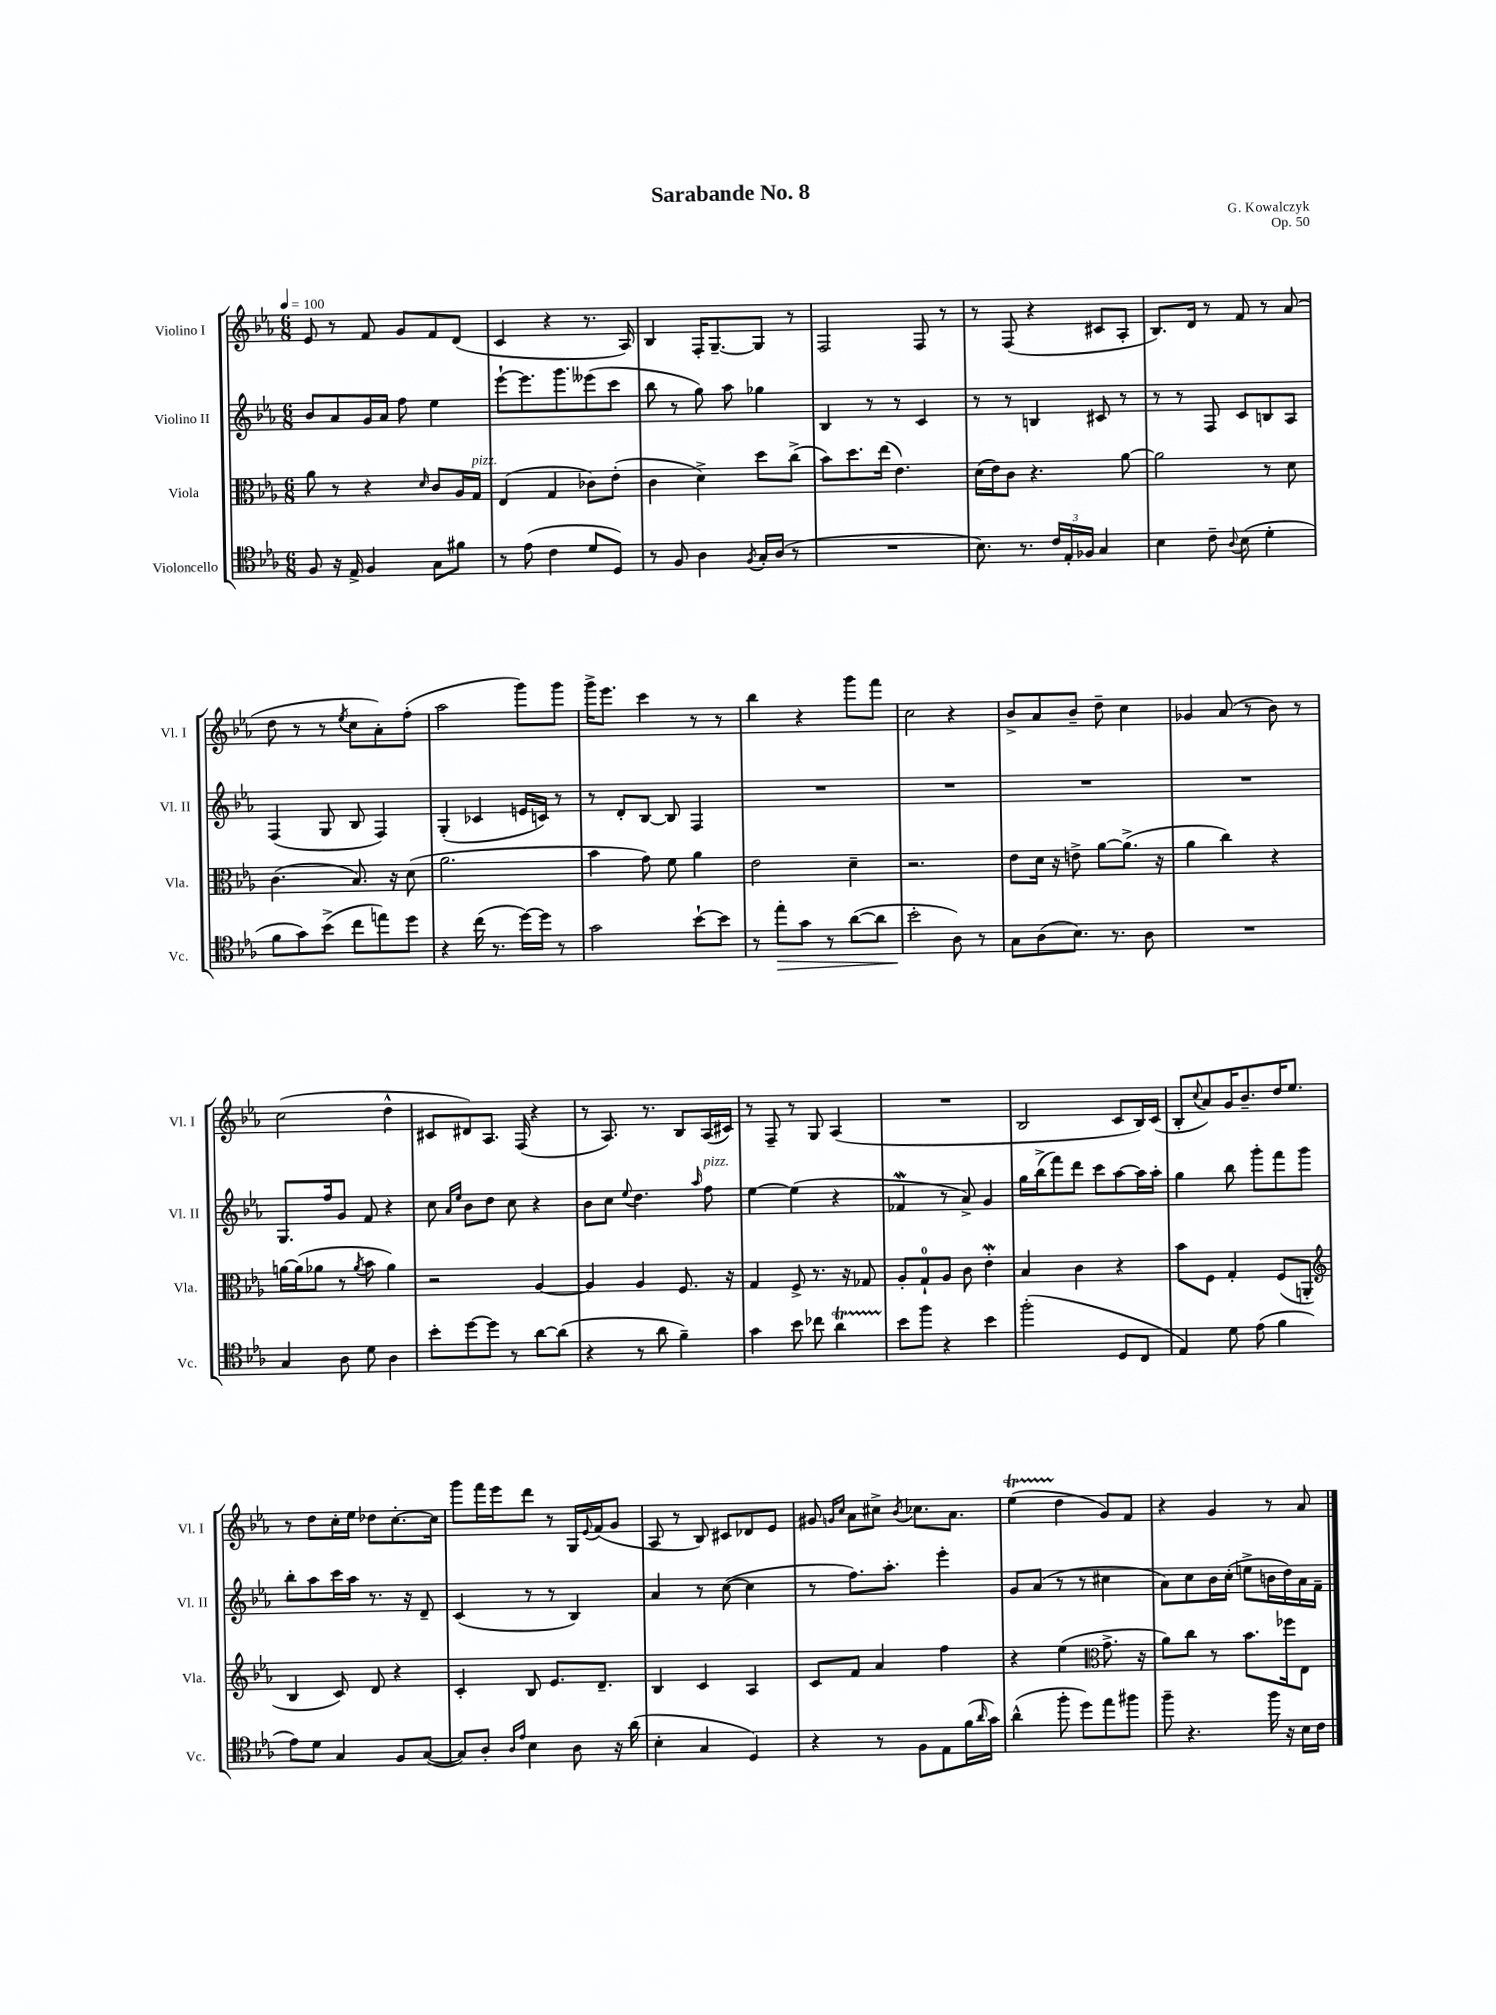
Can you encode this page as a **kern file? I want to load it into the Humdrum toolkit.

**kern	**dynam	**kern	**kern	**kern
*part4	*part4	*part3	*part2	*part1
*staff4	*staff4	*staff3	*staff2	*staff1
*I"Violoncello	*	*I"Viola	*I"Violino II	*I"Violino I
*I'Vc.	*	*I'Vla.	*I'Vl. II	*I'Vl. I
*clefC4	*	*clefC3	*clefG2	*clefG2
*k[b-e-a-]	*	*k[b-e-a-]	*k[b-e-a-]	*k[b-e-a-]
*M6/8	*	*M6/8	*M6/8	*M6/8
*MM100	*	*MM100	*MM100	*MM100
=1	=1	=1	=1	=1
8F/	.	8a-\	8b-/L	8e-/
16r	.	8r	8a-/	8r
16E-^/	.	.	.	.
4F/	.	4r	16g/L	8f/
.	.	.	16a-/JJ	.
.	.	.	8ff\	8g/L
.	.	16qqd/	.	.
8G\L	.	8c/L	4ee-\	8f/
8f#X\J	.	16A-/L	.	(8d/J
!	!	!LO:TX:a:i:t=pizz.	!	!
.	.	16G/JJ	.	.
=2	=2	=2	=2	=2
8r	.	(4E-/	[8eee-`\L	4c/
(8e-\	.	.	8.eee-\]	.
4c\	.	4G/	.	4r
.	.	.	8.ggg\	.
8d/L	.	8c-X\L)	(8eee--X\	8.r
8D/J)	.	(8e-'\J	8ccc\J	.
.	.	.	.	16A-/)
=3	=3	=3	=3	=3
8r	.	4c\	8bb-\	4B-/
8F/	.	.	8r	.
4A-\	.	4d^\)	8gg\)	16F'/KL
.	.	.	.	[8.G~/
.	.	.	8aa-\	.
8qF/	.	.	.	.
16G'/LL	.	8dd\L	4gg-X\	8G/J]
(16A-/JJ	.	.	.	.
8r	.	(8cc^\J	.	8r
=4	=4	=4	=4	=4
2.r	.	8b-\L)	4B-/	2F/
.	.	8.dd\	.	.
.	.	.	8r	.
.	.	(16ee-\Jk	.	.
.	.	4.e-\)	8r	.
.	.	.	4c/	8F/
.	.	.	.	8r
=5	=5	=5	=5	=5
8.B-\)	.	(16d\LL	8r	8r
.	.	16e-\J)	.	.
.	.	8c\J	8r	(8F/
8.r	.	.	.	.
.	.	4.r	4Bn/	4r
24c/LL	.	.	.	.
24E-'/	.	.	.	.
24F-X/JJ	.	.	.	.
4G/	.	.	8c#X/	8c#X/L
.	.	[8a-\	8r	8A-'/J
=6	=6	=6	=6	=6
4B-\	.	2a-\]	8r	8.B-/L)
.	.	.	8r	.
.	.	.	.	16d/Jk
8c~\	.	.	8F/	8r
8qqA-/	.	.	.	.
(8B-\	.	.	8c/L	8f/
4d'\	.	8r	8Bn/	8r
.	.	8d\	8A-/J	(8a-/
!!LO:LB:g=z
=7	=7	=7	=7	=7
8f\L	.	(4.c\	(4F/	8dd\
8g\)	.	.	.	8r
(8b-^\J	.	.	8G/	8r
.	.	.	.	8qee-/
8cc\L	.	8.B-/)	8B-/	8cc\L
8een\)	.	.	4F/)	8a-'\)
.	.	16r	.	.
8dd\J	.	(8d\	.	(8ff'\J
=8	=8	=8	=8	=8
4r	.	2.a-\	(4G'/	2aa-\
(16cc\	.	.	4c-X/	.
8.r	.	.	.	.
[16dd\LL)	.	.	16en/LL	8ggg\L)
16dd\JJ]	.	.	16cn/JJ)	.
8r	.	.	8r	8ggg\J
=9	=9	=9	=9	=9
2g\	.	4b-\	8r	16ggg^\KL
.	.	.	.	8.eee-\J
.	.	.	8d'/L	.
.	.	8g\)	[8B-/J	4ccc\
.	.	8f\	8B-/]	.
[8b-`\L	.	4a-\	4F/	8r
8b-\J]	.	.	.	8r
=10	=10	=10	=10	=10
8r	.	2e-\	2.r	4bb-\
!	!LO:HP:b	!	!	!
8ee-'\L	>	.	.	.
8g\J	.	.	.	4r
8r	.	.	.	.
([8a-\L	.	4d~\	.	8ggg\L
8a-\J]	.	.	.	8fff\J
=11	=11	=11	=11	=11
2b-'\	.	2.r	2.r	2cc\
8A-\)	]	.	.	4r
8r	.	.	.	.
=12	=12	=12	=12	=12
8G\L	.	8e-\L	2.r	8b-^/L
(8A-\	.	16d\Jk	.	8a-/
.	.	16r	.	.
8.B-\J)	.	8en^\	.	8b-~/J
.	.	[8a-\L	.	8dd~\
8.r	.	.	.	.
.	.	(8.a-^\J]	.	4cc\
8A-\	.	.	.	.
.	.	16r	.	.
=13	=13	=13	=13	=13
2.r	.	4a-\	2.r	4g-X/
.	.	4cc\)	.	(8a-/
.	.	.	.	8r
.	.	4r	.	8b-\)
.	.	.	.	8r
!!LO:LB:g=z
=14	=14	=14	=14	=14
4G/	.	[16an\LL	8.G/L	(2cc\
.	.	(16a\J]	.	.
.	.	8a-X\J	.	.
.	.	.	16ff/k	.
8A-\	.	8r	8g/J	.
.	.	8qa-/	.	.
8d\	.	8b-\	8f/	.
4A-\	.	4a-\)	4r	4dd^^\
=15	=15	=15	=15	=15
8b-'\L	.	2r	8cc\	8c#X/L
.	.	.	16qqa-/LL	.
.	.	.	16qqee-/JJ	.
[8dd\	.	.	8b-\L	8d#X/)
8dd\J]	.	.	8dd\J	8.A-/J
8r	.	.	8cc\	.
.	.	.	.	(16F/
[8a-\L	.	[4A-/	4r	4r
(8a-\J]	.	.	.	.
=16	=16	=16	=16	=16
4r	.	4A-/]	8b-\L	8r
.	.	.	8cc\J	8.A-/)
.	.	.	8qqee-/	.
8r	.	4A-/	4.dd\	.
.	.	.	.	8.r
8a-\	.	.	.	.
4f~\)	.	8.F/	.	8B-/L
.	.	.	16qqaa-/	.
!	!	!	!LO:TX:a:i:t=pizz.	!
.	.	.	8ff\	(16A-/L
.	.	16r	.	16c#X/JJ)
=17	=17	=17	=17	=17
4g\	.	4G/	[4ee-\	8r
.	.	.	.	8F~/
8b-\	.	8F^/	(4ee-\]	8r
8cc-X\	.	8.r	.	8G/
4a-T\	.	.	4r	(4A-/
.	.	16r	.	.
.	.	8G-X/	.	.
=18	=18	=18	=18	=18
8b-\L	.	8A-'/L	4f-Xw/	2.r
8ff\J	.	8G`/	.	.
4r	.	8A-/J	8r	.
.	.	8c\	8a-^/)	.
4b-\	.	4e-w'\	4g/	.
=19	=19	=19	=19	=19
(2ff'\	.	4B-/	16gg\LL	2B-/
.	.	.	(16bb-^\J	.
.	.	.	8fff\)	.
.	.	4c\	8ddd\J	.
.	.	.	8ccc\L	.
8D/L	.	4r	[8aa-\	8c/L
8C/J	.	.	16aa-\L]	16B-/L)
.	.	.	16aa-'\JJ	(16c/JJ
=20	=20	=20	=20	=20
4E-/)	.	8b-\L	4gg\	8B-'/L
.	.	.	.	8qqcc/
.	.	8F\J	.	8a-/)
8d\	.	4G'/	8bb-\	16g/K
.	.	.	.	8.b-~/
(8e-\	.	.	8ggg'\L	.
4f\	.	(8F/L	8fff\	16dd/K
.	.	.	.	8.ee-/J
.	.	8AAn'/J	8ggg\J	.
!!LO:LB:g=z
=21	=21	=21	=21	=21
*	*	*clefG2	*	*
8e-\L)	.	4B-/	8bb-'\L	8r
8d\J	.	.	8aa-\	8dd\L
4G/	.	8c/)	16ccc\L	16cc'\L
.	.	.	16aa-\JJ	16ee-\JJ
.	.	8d/	8.r	8dd-X\L
8F/L	.	4r	.	[8.cc'\
.	.	.	16r	.
([8G/J	.	.	8d~/	.
.	.	.	.	16cc\Jk]
=22	=22	=22	=22	=22
8G/L])	.	4c'/	(4c/	8ggg\L
8A-'/J	.	.	.	16fff\L
.	.	.	.	16eee-\J
16qqA-/LL	.	.	.	.
16qqe-/JJ	.	.	.	.
4B-\	.	8B-/	8r	8ddd\J
.	.	8.e-/L	8r	8r
8A-\	.	.	4B-/)	16G/LL
.	.	.	.	8qqe-/
.	.	8.d~/J	.	(16f/J
16r	.	.	.	8g/J
(16a-\	.	.	.	.
=23	=23	=23	=23	=23
4B-'\	.	4B-/	4a-/	8A-/
.	.	.	.	8r
4G/	.	4c/	8r	8B-/)
.	.	.	([8cc\	8c#X/L
4D/)	.	4A-/	4cc\]	8d-X/
.	.	.	.	8e-/J
=24	=24	=24	=24	=24
4r	.	8c/L	8r	8g#X/
.	.	.	.	16qqgn/LL
.	.	.	.	16qqcc/JJ
.	.	8f/J	8.ff\L)	8a-\L
8r	.	4a-/	.	8cc#X^\J
.	.	.	8.aa-'\J	.
.	.	.	.	8qb-/
8F\L	.	.	.	8.cc-X\L
8E-\	.	4ff\	4eee-'\	.
.	.	.	.	8.a-\J
(16f\L	.	.	.	.
16qqa-/	.	.	.	.
16g\JJ)	.	.	.	.
=25	=25	=25	=25	=25
(4a-^^\	.	4r	8g/L	(4ee-T\
.	.	.	(8a-/J	.
8ff'\	.	(4ee-\	8r	4dd\
8dd\L)	.	.	8r	.
*	*	*clefC3	*	*
8ee-\	.	8.g^\	4cc#X\	8g/L)
8ff#X\J	.	.	.	8f/J
.	.	16r	.	.
=26	=26	=26	=26	=26
8ff~\	.	8a-\L)	8a-\L)	4r
4.r	.	8cc\J	8cc\	.
.	.	8r	16b-\L	4g/
.	.	.	(16cc'\JJ	.
.	.	8.b-\L	8een^\L	.
16ff\	.	.	16bn\L	8r
16r	.	16ff-X\k	16dd\)	.
16B-\LL	.	8E-\J	16a-\	8a-/
16c\JJ	.	.	16f~\JJ	.
==	==	==	==	==
*-	*-	*-	*-	*-
